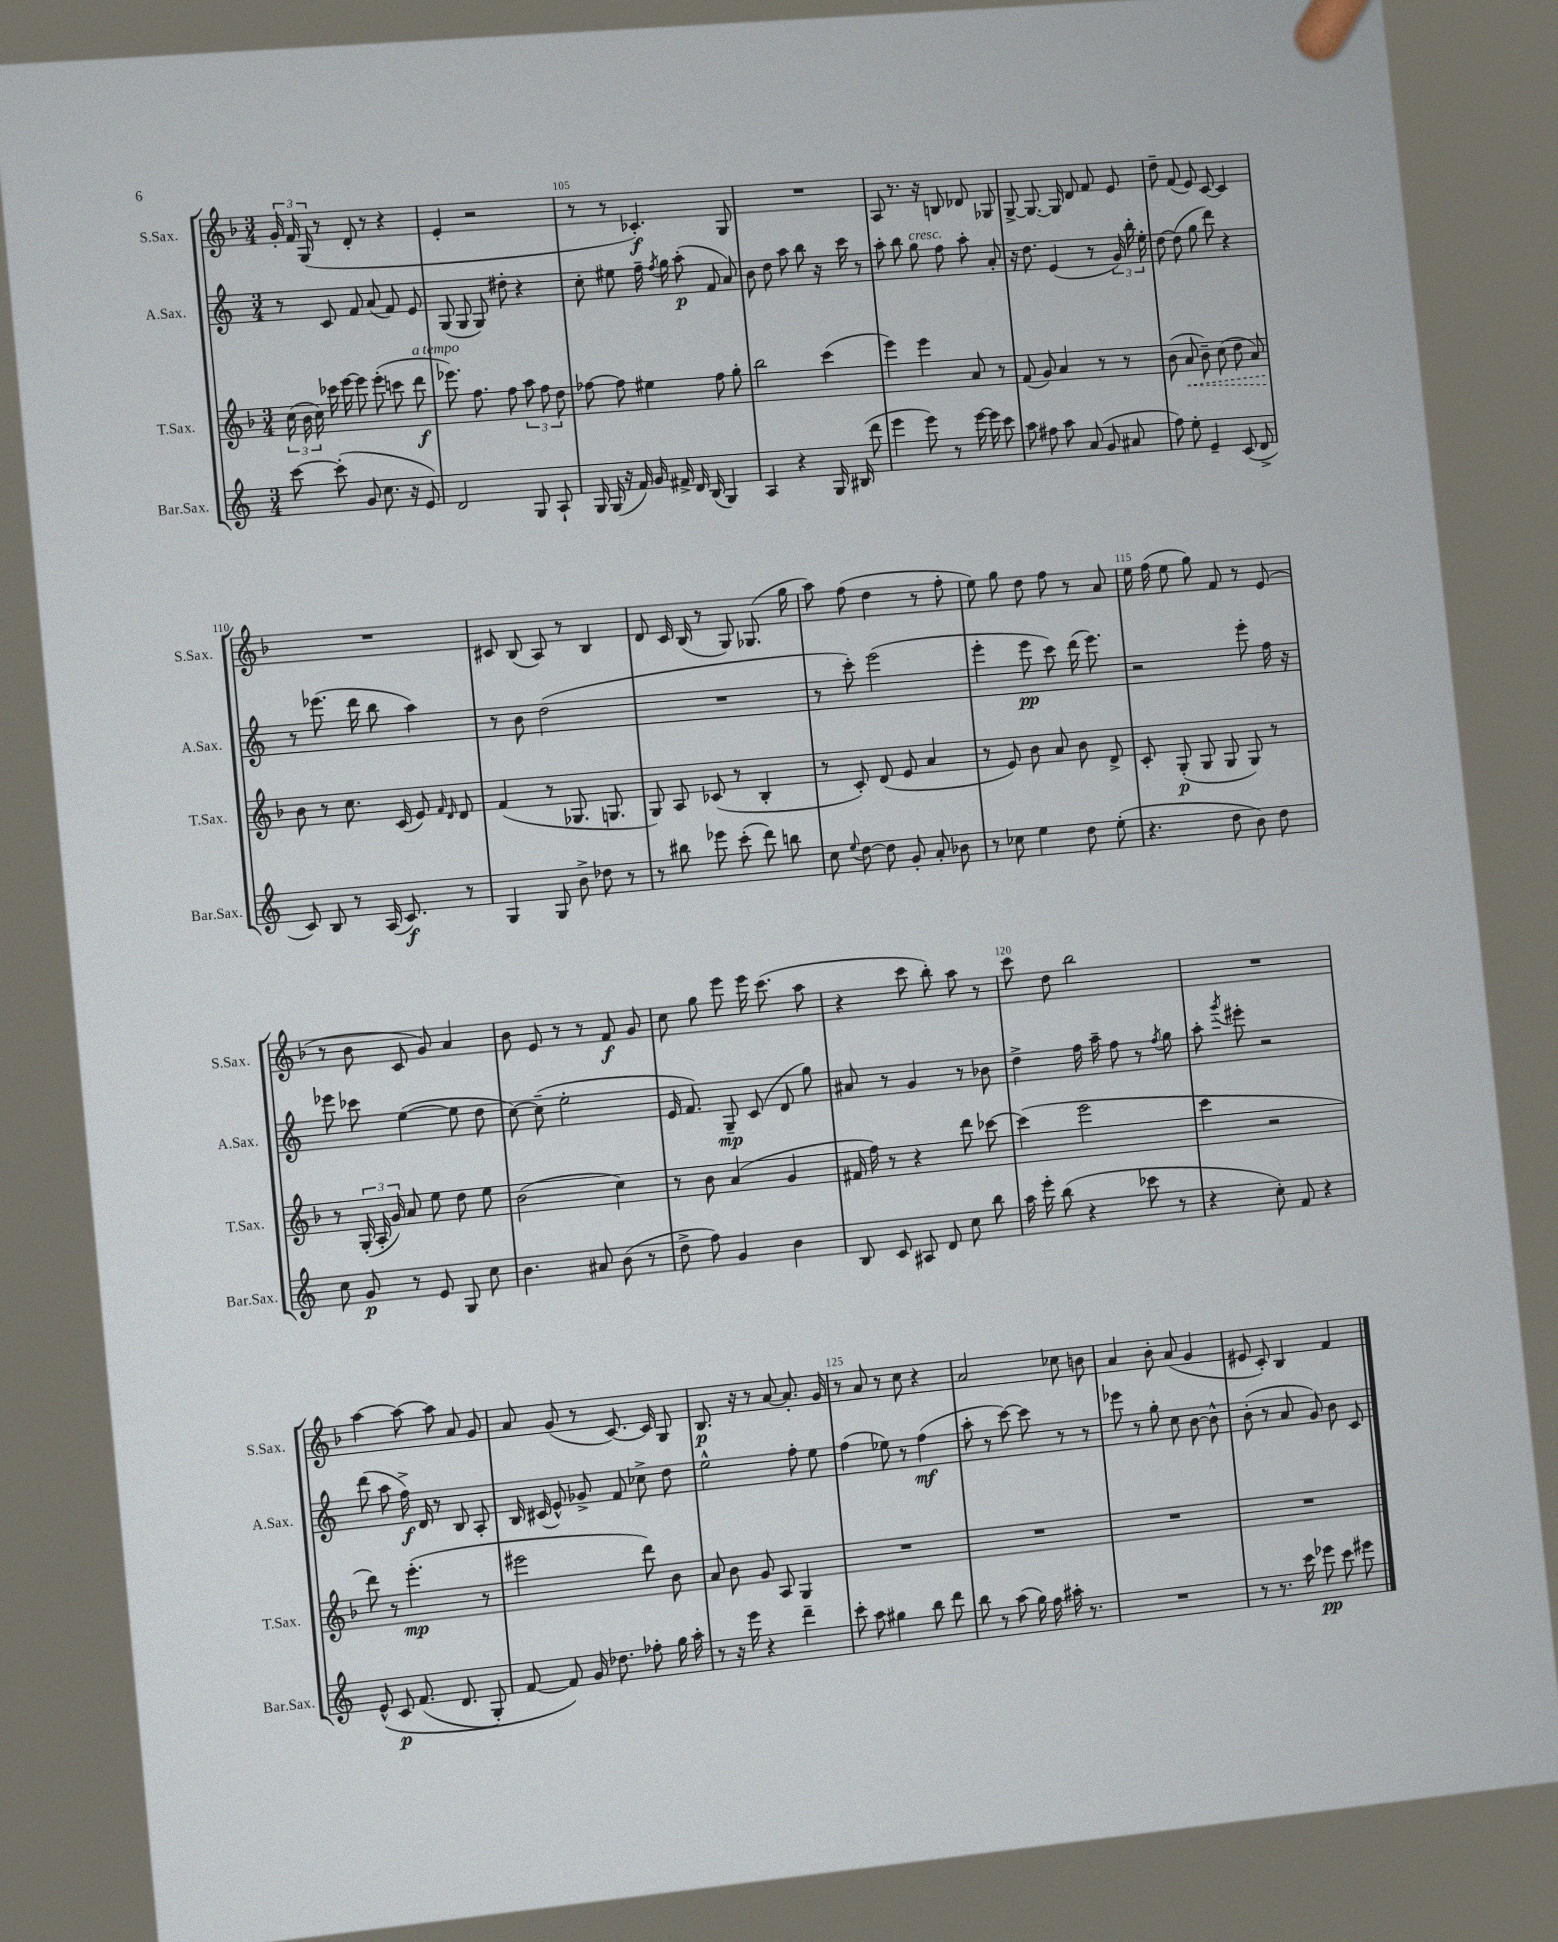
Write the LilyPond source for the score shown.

<<
\new StaffGroup <<
\new Staff = "s0" \with { instrumentName = "S.Sax." shortInstrumentName = "S.Sax." } {
    \clef treble \key f \major \numericTimeSignature \time 3/4
    \autoBeamOff \tuplet 3/2 { g'16-. f'16 g16( } r8 d'8-. r8 r4 |
    e'4-. r2 |
    r8 r8 ces'4.-.\f) g8 |
    R2. |
    a8 r8. r16 b8 des'8 ges8 |
    g8~-> g8.~ g16 d'8 f'8 e'8 |
    d''8-- f'8( e'8) c'8~ c'4 |
    R2. |
    cis'8 bes8( a8) r8 bes4 |
    d'8 c'16 bes16( r8 g8) ges8.( g''16 |
    a''8) f''8( d''4 r8 f''8-. |
    e''8) g''8 d''8 f''8 r8 a'8 |
    e''16 f''16( e''8 g''8) f'8 r8 e'8( |
    r8 bes'8 c'8 g'8) a'4 |
    bes'8 e'8 r8 r8 f'8\f g'8 |
    c''8 g''8 e'''8 e'''16 c'''8.( a''8 |
    r4 c'''8 bes''8-.) a''8 r8 |
    c'''8 d''8 bes''2 |
    R2. |
    a''4~ a''8~ a''8 a'8 g'8 |
    a'8 g'8( r8 c'8.~) c'16 g8 |
    bes8.\p r16 r8 a'8~ a'8.-. g'16 |
    r8 a'8 r8 c''8 r4 |
    a'2 ces''8 b'8 |
    a'4 bes'8-. a'8( g'4 |
    eis'8 c'8-.) bes4 f'4 \bar "|." |
}
\new Staff = "s1" \with { instrumentName = "A.Sax." shortInstrumentName = "A.Sax." } {
    \clef treble \key c \major \numericTimeSignature \time 3/4
    \autoBeamOff r8 c'8 f'8 a'8( f'8) e'8 |
    g8( g8 g8) dis''8-. r4 |
    c''8-. eis''8 f''16-- \acciaccatura { f''8 } g''16 a''8-.\p( f'8 a'8) |
    b'8 d''8 a''8 b''8 r16 c'''16 r8 |
    a''8-. b''8 g''8^\markup { \italic "cresc." } f''8 a''8-. a'8-. |
    r16 d''8. e'4( r8 \tuplet 3/2 { g'16) b''16-. e''16-. } |
    d''8~ d''8( g''8 d'''8) r4 |
    r8 ees'''8.( d'''16 b''8 a''4) |
    r8 b'8 d''2( |
    R2. |
    r8 c'''8-.) e'''2( |
    e'''4-. e'''8\pp c'''8) d'''16( e'''8.) |
    r2 e'''8-. f''16 r16 |
    ees'''8 ces'''8 e''4~( e''8 d''8 |
    c''8~) c''8--( e''2-. |
    e'16 f'8.) g8--\mp c'8( d'8 g''8) |
    ais'8 r8 g'4 r8 bes'8 |
    d''4-> f''16 a''16-- f''8 r8 \acciaccatura { f''8 } g''8 |
    a''8-. \acciaccatura { g'''8 } eis'''8-. r2 |
    d'''8( a''8 f''16->\f) d'16 r8 b8 a8-. |
    b16 cis'16( e'8-^) ges'8-> f'8 ces''8-> d''8 |
    e''2-^ f''8-. e''8 |
    f''4( ees''8) r8 f''4\mf( |
    a''8-. r8 c'''8~) c'''8 r8 r8 |
    ees'''8 r8 g''8-. c''8 b'8~ b'8-^ |
    b'8-.( r8 a'8 g'8) b'8 c'8 \bar "|." |
}
\new Staff = "s2" \with { instrumentName = "T.Sax." shortInstrumentName = "T.Sax." } {
    \clef treble \key f \major \numericTimeSignature \time 3/4
    \autoBeamOff \tuplet 3/2 { c''16( bes'16 c''16) } ces'''16 e'''16~ e'''8 e'''8-.( c'''8 d'''8\f^\markup { \italic "a tempo" } |
    ees'''8.) f''8. f''8 \tuplet 3/2 { a''8 f''8 d''8 } |
    fes''8~ fes''8 eis''4 fes''8 g''8-. |
    bes''2 c'''4( |
    e'''4) e'''4 a'8 r8 |
    f'8( g'8) a'4 r8 r8 |
    bes'8( \once \override Hairpin.style = #'dashed-line a'8\< bes'8--) c''8( d''8 a'8) |
    bes'8\! r8 c''8. c'16( e'8) \grace { f'16 d'16 } d'8 |
    f'4( r8 ges8. g8. |
    g8) a8 ces'8( r8 bes4-. |
    r8 c'8-.) d'8( e'8 a'4 |
    r8 e'8) bes'8 a'8 bes'8 d'8-> |
    c'8-. g8-.\p( g8 g8 g8) r8 |
    r8 \tuplet 3/2 { g16-.( a16-. g'16) } a'8 e''8 d''8 e''8 |
    bes'2( c''4) |
    r8 bes'8 a'4( g'4 |
    fis'16 f''16) r8 r4 d'''8 ces'''8~ |
    ces'''4( e'''2 |
    c'''4 r2 |
    d'''8) r8 e'''4.-.\mp( r8 |
    eis'''2 d'''8) bes'8 |
    a'8 bes'8 g'8 a8 g4 |
    R2. |
    R2. |
    R2. |
    R2. \bar "|." |
}
\new Staff = "s3" \with { instrumentName = "Bar.Sax." shortInstrumentName = "Bar.Sax." } {
    \clef treble \key c \major \numericTimeSignature \time 3/4
    \autoBeamOff c'''8~ c'''8-.( g'8 c''8. r16 e'8) |
    d'2 g8 a8-! |
    g16 g16( r16 f'16) g'16 fis'16-> d'16 b16( g4) |
    a4 r4 g16 bis16( d'''8 |
    e'''4 e'''8) r8 e'''16~ e'''16 c'''8 |
    a''8 fis''8 a''8 a'8( g'8 ais'8 |
    f''8) e''8-. e'4-- c'8( d'8-> |
    c'8) b8 r8 a16( c'8.\f) r8 |
    g4 g8 b'8-> des''8 r8 |
    r8 bis''8 ees'''8 c'''8-.( d'''8) b''8 |
    c''8 \appoggiatura { e''8 } d''8~ d''8 g'8-. a'8-. bes'8 |
    r8 ces''8 e''4 d''8 e''8-.( |
    r4. d''8 b'8) d''8 |
    c''8 g'8\p r8 e'8 g8 c''8 |
    b'4. ais'8 b'8( r8 |
    d''8-> f''8) g'4 b'4 |
    b8 c'8 ais8 d'8 c''8 b''8 |
    a''16 e'''16-. b''8( r4 ces'''8 r8 |
    r4 c''8-.) f'8 r4 |
    e'8-^\( c'8\p f'8.( d'8. g8-.) |
    f'8~ f'8\) g'16 des''8. fes''8-. g''16 a''16-. |
    r8 r16 e'''16 r4 d'''4-- |
    c'''8-. a''8 gis''4 b''8 d'''8 |
    b''8 r8 a''8( g''16) f''16 ais''16-. r8. |
    R2. |
    r8 r8. c'''16 ees'''8\pp c'''8 eis'''8 \bar "|." |
}
>>
>>
\layout { \context { \Score currentBarNumber = #103 \override BarNumber.break-visibility = ##(#f #t #t) barNumberVisibility = #(every-nth-bar-number-visible 5) } }
